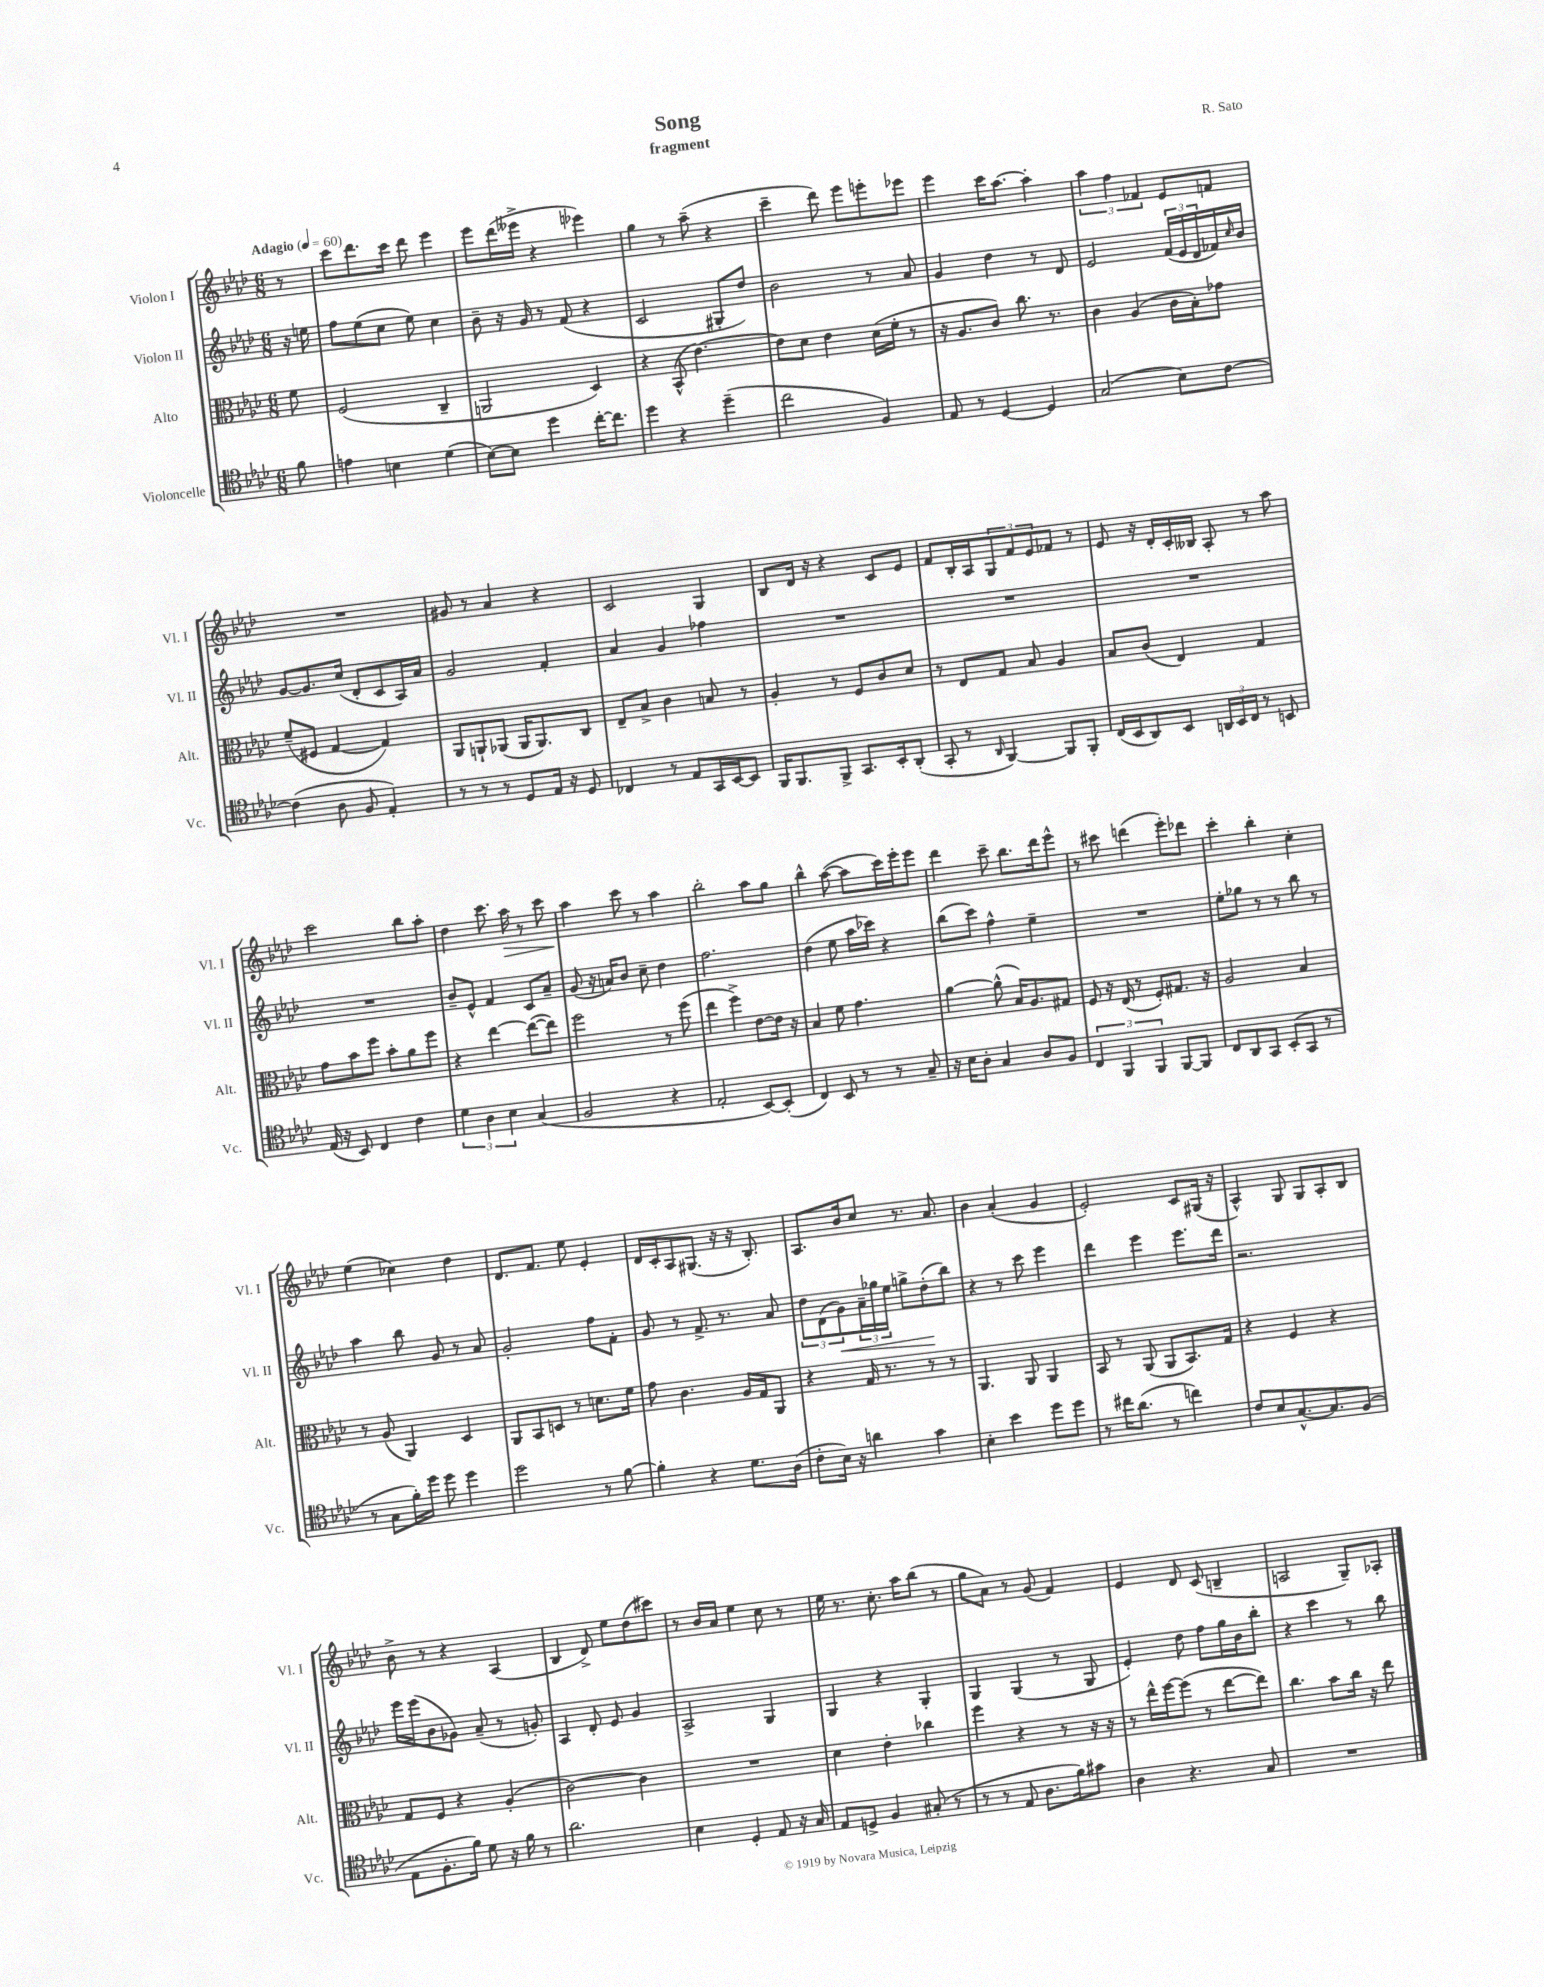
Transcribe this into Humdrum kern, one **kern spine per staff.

**kern	**kern	**kern	**dynam	**kern	**dynam
*part4	*part3	*part2	*part2	*part1	*part1
*staff4	*staff3	*staff2	*staff2	*staff1	*staff1
*I"Violoncelle	*I"Alto	*I"Violon II	*	*I"Violon I	*
*I'Vc.	*I'Alt.	*I'Vl. II	*	*I'Vl. I	*
*clefC4	*clefC3	*clefG2	*	*clefG2	*
*k[b-e-a-d-]	*k[b-e-a-d-]	*k[b-e-a-d-]	*	*k[b-e-a-d-]	*
*M6/8	*M6/8	*M6/8	*	*M6/8	*
*MM60	*MM60	*MM60	*	*MM60	*
=	=	=	=	=	=
!	!	!	!	!LO:TX:a:B:t=Adagio	!
8f\	8f\	16r	.	8r	.
.	.	16een\	.	.	.
=1	=1	=1	=1	=1	=1
4en\	(2F/	8ff\L	.	8ccc\L	.
.	.	(8ee-\	.	8.ddd-\	.
4Bn\	.	8cc\J	.	.	.
.	.	.	.	16ccc\Jk	.
.	.	8ee-\)	.	8ddd-\	.
(4d-\	4C~/	4cc\	.	4eee-\	.
=2	=2	=2	=2	=2	=2
[8B-\L)	2AAn/	8b-~\	.	8eee-\L	.
8B-\J]	.	16r	.	(16ddd-\L	.
.	.	16g/	.	16eee--X^\JJ	.
4dd-\	.	8r	.	4r	.
.	.	(8f/	.	.	.
[16cc'\KL	4D-/)	4r	.	4eee-X\)	.
8.cc\J]	.	.	.	.	.
=3	=3	=3	=3	=3	=3
4dd-\	4r	2c/	.	4gg\	.
4r	(8BB-^^/	.	.	8r	.
.	[4.e-\)	.	.	(8aa-~\	.
(4dd-~\	.	8G#X'/L	.	4r	.
.	.	8dd-/J)	.	.	.
=4	=4	=4	=4	=4	=4
2cc\	8e-\L]	2b-\	.	4ccc~\	.
.	8d-\J	.	.	.	.
.	4e-\	.	.	8ddd-\)	.
.	.	.	.	8eee-\L	.
4F/)	(16d-\LL	8r	.	8eeen'\	.
.	16f'\JJ	.	.	.	.
.	8r	8a-/	.	8eee-X\J	.
=5	=5	=5	=5	=5	=5
8E-/	16r	4g/	.	4eee-\	.
.	8.A-/L	.	.	.	.
8r	.	.	.	.	.
[4D-/	8c/J)	4dd-\	.	16ccc\KL	.
.	.	.	.	[8.aa-\J	.
.	8.cc\	.	.	.	.
4D-/]	.	8r	.	4aa-'\]	.
.	8.r	.	.	.	.
.	.	8d-/	.	.	.
=6	=6	=6	=6	=6	=6
(2G/	4c\	2e-/	.	6aa-\	.
.	.	.	.	6ff\	.
.	(4A-/	.	.	.	.
.	.	.	.	6f-X/	.
8B-\L)	16c\LL	(24f/LL	.	8e-/L	.
.	.	24e-/	.	.	.
.	16B-'\J)	.	.	.	.
.	.	24d-/	.	.	.
[8c\J	8g-X\J	16f-X/)	.	8fn/J	.
.	.	16qqcc/	.	.	.
.	.	16b-/JJ	.	.	.
!!LO:LB:g=z
=7	=7	=7	=7	=7	=7
(4c\]	(8f~/L	[8g/L	.	2.r	.
.	8F#X/J	8.g/]	.	.	.
8A-\	[4G/	.	.	.	.
.	.	(16cc/Jk	.	.	.
8F/	.	8d-'/L	.	.	.
4E-'/)	4G/])	8c/	.	.	.
.	.	16A-/L)	.	.	.
.	.	16a-/JJ	.	.	.
=8	=8	=8	=8	=8	=8
8r	8AA-/L	2g/	.	8g#X/	.
8r	8AAn`/	.	.	8r	.
8r	(8AA-X/J	.	.	4a-/	.
8D-/L	16AA-/KL	.	.	.	.
.	8.AA-/)	.	.	.	.
16E-/Jk	.	4f'/	.	4r	.
16r	.	.	.	.	.
8D-/	8C/J	.	.	.	.
=9	=9	=9	=9	=9	=9
4C-X/	8E-~/L	4a-/	.	2c/	.
.	8B-^/J	.	.	.	.
8r	4c\	4g/	.	.	.
8E-/L	.	.	.	.	.
16GG/L	8Bn/	4ff-X\	.	4G/	.
[16BB-/J	.	.	.	.	.
8BB-/J]	8r	.	.	.	.
=10	=10	=10	=10	=10	=10
16FF/KL	4A-'/	2.r	.	8B-/L	.
8.FF/	.	.	.	.	.
.	.	.	.	16d-/Jk	.
.	.	.	.	16r	.
8FF^/J	8r	.	.	4r	.
8.GG/L	8F/L	.	.	.	.
.	8c/	.	.	8c/L	.
16BB-'/k	.	.	.	.	.
(8AA-'/J	8d-/J	.	.	8e-/J	.
=11	=11	=11	=11	=11	=11
8GG'/	8r	2.r	.	8f/L	.
8r	8E-/L	.	.	16B-'/L	.
.	.	.	.	16A-/J	.
16qqAA-/	.	.	.	.	.
[4FF/)	8G/J	.	.	12G/	.
.	.	.	.	12f/	.
.	8B-/	.	.	.	.
.	.	.	.	12e-/	.
8FF/L]	4A-/	.	.	8f-X/J	.
8FF'/J	.	.	.	8r	.
=12	=12	=12	=12	=12	=12
(16C/LL	8B-/L	2.r	.	8e-/	.
16BB-/J	.	.	.	.	.
8AA-/)	(8c/J	.	.	16r	.
.	.	.	.	16d-'/LL	.
8BB-/J	4E-/)	.	.	16c'/	.
.	.	.	.	16B--X/JJ	.
24AAn/LL	.	.	.	8A-'/	.
24BB-/	.	.	.	.	.
24C/JJ	.	.	.	.	.
8r	4G/	.	.	8r	.
8BBn/	.	.	.	8aa-\	.
!!LO:LB:g=z
=13	=13	=13	=13	=13	=13
(16E-/	8g\L	2.r	.	2ccc\	.
16r	.	.	.	.	.
8BB-/)	8b-\	.	.	.	.
4C/	8ff\J	.	.	.	.
.	8b-'\L	.	.	.	.
4c\	8a-\	.	.	8bb-\L	.
.	8ff\J	.	.	8aa-'\J	.
=14	=14	=14	=14	=14	=14
6d-\	4r	8b-~/L	.	4dd-\	.
.	.	8e-^^/J	.	.	.
6A-\	.	.	.	.	.
.	[4ee-\	4f/	.	8.ccc\	.
6B-\	.	.	.	.	.
!	!	!	!	!	!LO:HP:b
.	.	.	.	16aa-\	>
(4G/	(8ee-\L_	8c/L	.	8r	.
.	8ee-\J])	8a-~/J	.	8ccc\	.
=15	=15	=15	=15	=15	=15
2F/	2ff\	(8g/	.	4aa-\	.
.	.	16r	.	.	.
.	.	16an/KL)	.	.	.
.	.	8b-/J	.	8ccc\	]
.	.	8cc~\	.	8r	.
4r	8r	4dd-\	.	4aa-\	.
.	(8ff\	.	.	.	.
=16	=16	=16	=16	=16	=16
2E-'/	4ee-\	2.ff\	.	2bb-'\	.
.	4ff^\)	.	.	.	.
[8BB-/L)	[8e-\L	.	.	8aa-\L	.
(8BB-'/J]	16e-\Jk]	.	.	8gg\J	.
.	16r	.	.	.	.
=17	=17	=17	=17	=17	=17
4C/)	4B-/	(4dd-\	.	4bb-^^\	.
8BB-/	8f\	8ee-\	.	([8aa-\	.
8r	4.g\	16aa-\LL	.	8aa-\L]	.
.	.	16ccc-X\JJ)	.	.	.
8r	.	4r	.	16ccc\L)	.
.	.	.	.	16eee-'\J	.
8G~/	.	.	.	8eee-\J	.
=18	=18	=18	=18	=18	=18
16r	[4a-\	(8bb-\L	.	4ddd-\	.
16B-\KL	.	.	.	.	.
8A-'\J	.	8ccc\J)	.	.	.
4G/	(8a-^^\]	4ff^^\	.	8ccc~\	.
.	16B-/KL)	.	.	8.bb-\L	.
.	8.A-/	.	.	.	.
8A-/L	.	4ee-~\	.	.	.
.	.	.	.	16ddd-\k	.
8F/J	8G#X/J	.	.	8eee-^^\J	.
=19	=19	=19	=19	=19	=19
6C/	8F/	2.r	.	8r	.
.	16r	.	.	8ccc#X\	.
6FF/	.	.	.	.	.
.	(16E-/	.	.	.	.
.	8r	.	.	(4dddn\	.
6FF/	.	.	.	.	.
.	8F'/L)	.	.	.	.
[8FF/L	8.G#X/J	.	.	8eee-'\L)	.
8FF/J]	.	.	.	8ddd-X\J	.
.	16r	.	.	.	.
=20	=20	=20	=20	=20	=20
8C/L	2A-/	8ee-'\L	.	4ccc'\	.
8AA-/	.	8gg-X\J	.	.	.
8GG/J	.	8r	.	4bb-'\	.
(8BB-'/L	.	8r	.	.	.
8GG/J	4B-/	8bb-\	.	4cc'\	.
8r	.	8r	.	.	.
!!LO:LB:g=z
=21	=21	=21	=21	=21	=21
8r	8r	4aa-\	.	(4ee-\	.
8G\L	(8A-/	.	.	.	.
16f'\L)	4AA-/)	8bb-\	.	4cc-X\)	.
16dd-\JJ	.	.	.	.	.
8dd-\	.	8g/	.	.	.
4dd-\	4D-/	8r	.	4dd-\	.
.	.	8a-/	.	.	.
=22	=22	=22	=22	=22	=22
2dd-\	8AA-/L	2g'/	.	8.d-/L	.
.	8BB-/	.	.	.	.
.	.	.	.	8.f/J	.
.	8Dn/J	.	.	.	.
.	8r	.	.	8ee-\	.
8r	8.dn\L	8ff\L	.	4e-'/	.
[8f\	.	8f'\J	.	.	.
.	16f\Jk	.	.	.	.
=23	=23	=23	=23	=23	=23
4f'\]	8g\	8g/	.	16d-/LL	.
.	.	.	.	16c'/J	.
.	4.c\	8r	.	8A-/	.
4r	.	8.f^/	.	(8.G#X/J	.
.	.	8.r	.	16r	.
8.d-\L	16A-/LL	.	.	16r	.
.	16G/J	.	.	8.B-'/)	.
.	8AA-/J	8a-/	.	.	.
(16A-\Jk	.	.	.	.	.
=24	=24	=24	=24	=24	=24
8c'\L	4r	12dd-\L	.	8.A-/L	.
.	.	(12d-\	.	.	.
16B-\Jk)	.	.	.	.	.
!	!	!	!LO:HP:b	!	!
.	.	12g\)	<	.	.
16r	.	.	.	16b-/k	.
4an\	16G/	24a-~\L	.	8cc/J	.
.	.	24gg-X\	.	.	.
.	8.r	.	.	.	.
.	.	24ee-\JJ	.	.	.
.	.	8ggn^\L	.	8.r	.
4g\	8r	(8dd-'\	.	.	.
.	.	.	.	8.a-/	.
.	8r	8bb-\J)	[	.	.
=25	=25	=25	=25	=25	=25
4B-'\	4.AA-/	4r	.	4b-\	.
4b-\	.	8r	.	(4a-'/	.
.	8AA-/	8ccc\	.	.	.
8dd-\L	4AA-/	4eee-\	.	4g/	.
8dd-\J	.	.	.	.	.
=26	=26	=26	=26	=26	=26
8r	8BB-/	4ddd-\	.	2e-'/)	.
16cc#X\KL	8r	.	.	.	.
(8.a-\J	.	.	.	.	.
.	(8AA-/	4eee-\	.	.	.
8r	8AA-/L	.	.	.	.
4ccn\)	8.BB-/)	8.eee-\L	.	8c/L	.
.	.	.	.	(16G#X/Jk	.
.	16G/Jk	16ddd-\Jk	.	16r	.
=27	=27	=27	=27	=27	=27
8c/L	4r	2.r	.	4A-^^/)	.
8B-/	.	.	.	.	.
[8.G^^/	4F/	.	.	8G/	.
.	.	.	.	8G/L	.
8.G/]	.	.	.	.	.
.	4r	.	.	8A-'/	.
(8F/J	.	.	.	8B-/J	.
!!LO:LB:g=z
=28	=28	=28	=28	=28	=28
8E-\L	8G/L	16eee-\LL	.	8b-^\	.
.	.	(16eee-\J	.	.	.
8.F'\	8F/J	8b-\	.	8r	.
.	4r	8g-X\J)	.	4r	.
16f\Jk)	.	.	.	.	.
8d-\	.	(8a-~/	.	.	.
16r	(4A-'/	8r	.	(4A-/	.
16f\	.	.	.	.	.
8r	.	8gn'/)	.	.	.
=29	=29	=29	=29	=29	=29
2.a-\	[2c\)	4A-/	.	4B-/	.
.	.	8d-'/	.	8d-^/)	.
.	.	8e-/	.	8ee-\L	.
.	4c\]	4g/	.	(8dd-\	.
.	.	.	.	8ccc#X\J)	.
=30	=30	=30	=30	=30	=30
4B-\	2.r	2A-^/	.	8r	.
.	.	.	.	16b-/LL	.
.	.	.	.	16a-/JJ	.
4D-'/	.	.	.	4ee-\	.
8E-/	.	4G/	.	8cc\	.
16r	.	.	.	8r	.
16G/	.	.	.	.	.
=31	=31	=31	=31	=31	=31
8E-/L	4d-\	4G/	.	16ee-\	.
.	.	.	.	8.r	.
8Dn^/J	.	.	.	.	.
4F/	4e-'\	4r	.	8.cc'\	.
.	.	.	.	16aa-\KL	.
(8G#X'/	4cc-X\	4G'/	.	(8bb-\J	.
8r	.	.	.	8r	.
=32	=32	=32	=32	=32	=32
8r	4ff\	4G/	.	8gg\L	.
8r	.	.	.	8a-\J)	.
8E-/	4r	(4G/	.	8r	.
8.A-\L	.	.	.	(8g/	.
.	8r	8r	.	4f/)	.
16f\k)	.	.	.	.	.
8g#X\J	16r	8G/	.	.	.
.	16r	.	.	.	.
=33	=33	=33	=33	=33	=33
4A-\	8r	4e-'/)	.	4e-/	.
.	16ee-^^\LL	.	.	.	.
.	[16ff\J	.	.	.	.
4.r	(8ff\J]	8dd-\	.	8d-/	.
.	8r	8ff\L	.	(8c/	.
.	[8ee-\L	16gg\L	.	4Bn~/	.
.	.	16b-\J	.	.	.
8G/	8ee-\J])	8bb-'\J	.	.	.
=34	=34	=34	=34	=34	=34
2.r	4.cc\	4r	.	2An/	.
.	.	4ccc\	.	.	.
.	8b-\L	.	.	.	.
.	16cc\Jk	8r	.	8G~/L)	.
.	16r	.	.	.	.
.	8ee-\	8bb-\	.	8A-X'/J	.
==	==	==	==	==	==
*-	*-	*-	*-	*-	*-
